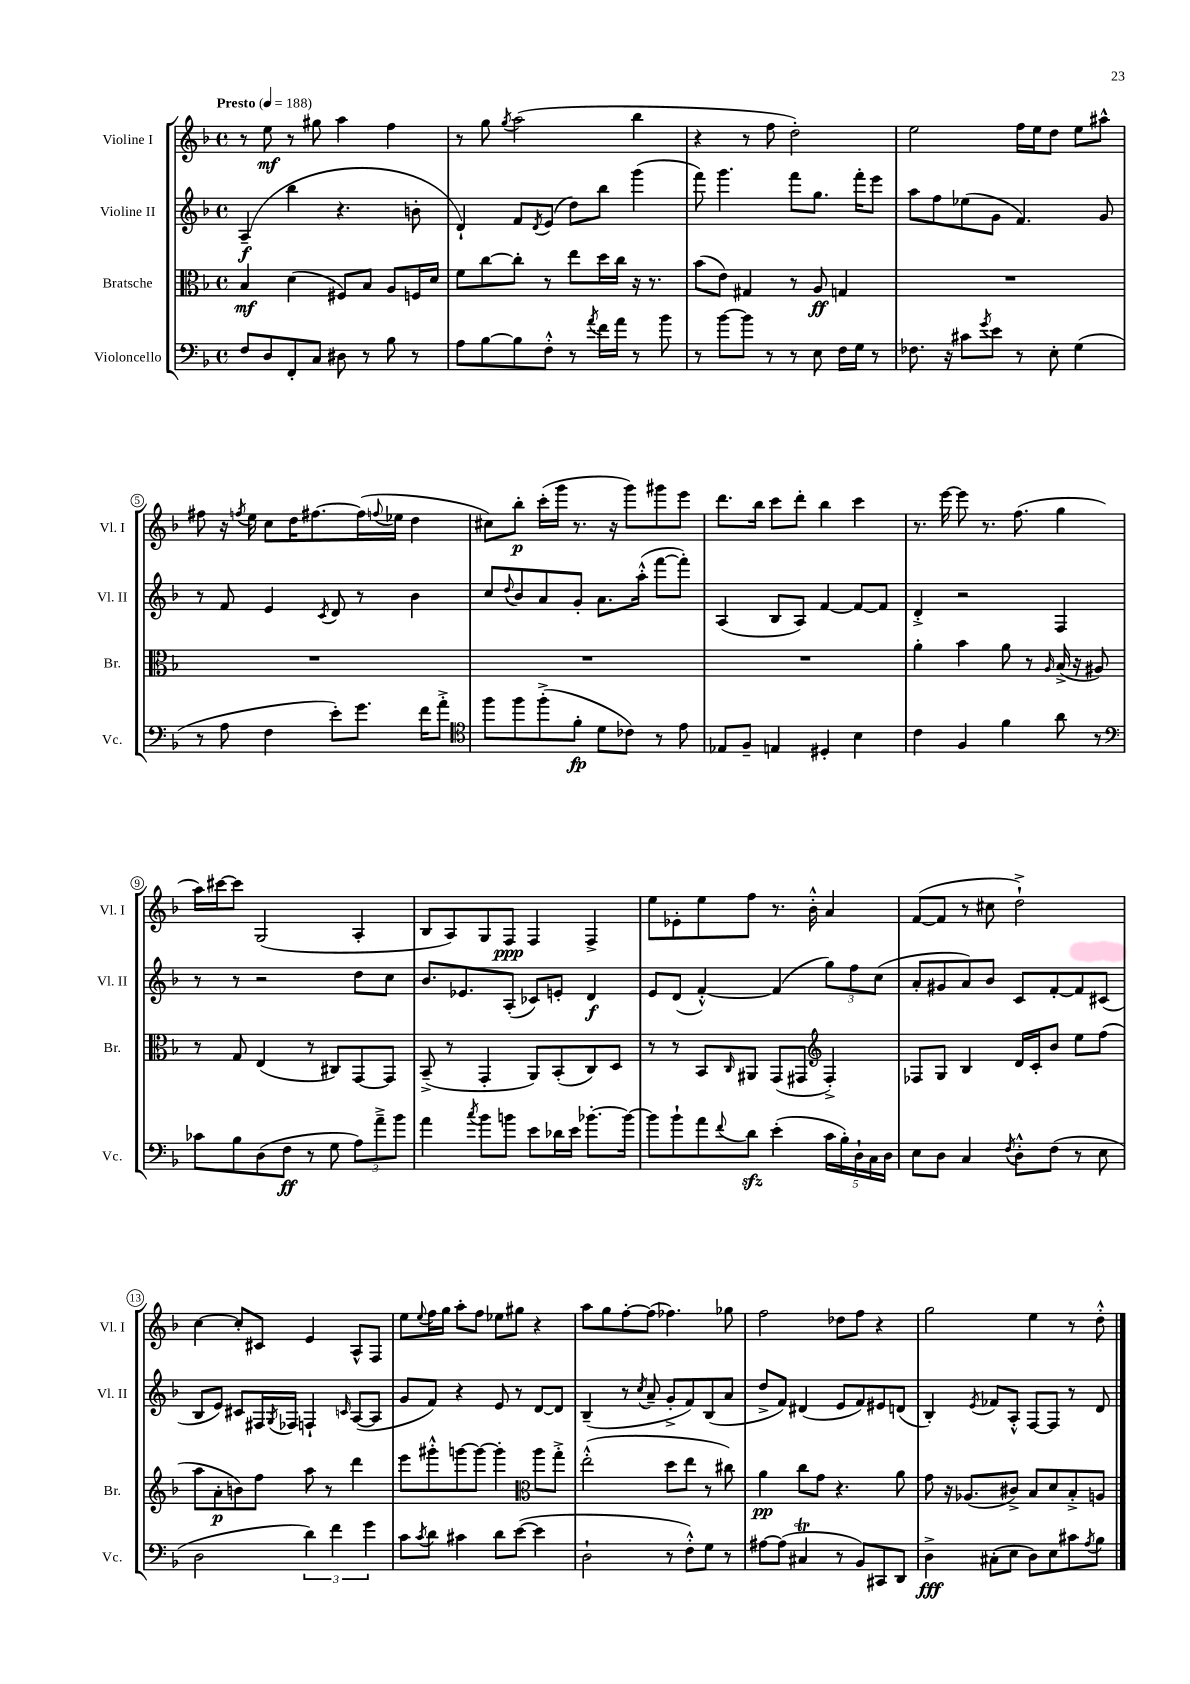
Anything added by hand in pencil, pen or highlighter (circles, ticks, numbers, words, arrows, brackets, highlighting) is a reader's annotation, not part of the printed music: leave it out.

**kern	**kern	**kern	**kern
*staff4	*staff3	*staff2	*staff1
*clefF4	*clefC3	*clefG2	*clefG2
*k[b-]	*k[b-]	*k[b-]	*k[b-]
*M4/4	*M4/4	*M4/4	*M4/4
*met(c)	*met(c)	*met(c)	*met(c)
*MM188	*MM188	*MM188	*MM188
8F/L	4B-/	(4A~/	8r
8D/	.	.	8ee\
8FF'/	(4d\	4bb-\	8r
8C/J	.	.	8gg#\
8D#\	8F#/L)	4.r	4aa\
8r	8B-/J	.	.
8B-\	8A/L	.	4ff\
8r	16F/L	8b'\	.
.	16d/JJ	.	.
=	=	=	=
8A\L	8f\L	4d`/)	8r
[8B-\	[8cc\	.	8gg\
.	.	.	8qgg/
8B-\]	8cc'\]J	8f/L	(2aa\
.	.	8qd/	.
8F'^^\J	8r	(8e/J	.
8r	8ee\L	8dd\L)	.
8qa/	.	.	.
16f\LL	16dd\L	8bb-\J	.
16a\JJ	16cc\JJ	.	.
8r	16r	(4ggg\	4bb-\
.	8.r	.	.
8b-\	.	.	.
=	=	=	=
8r	(8b-\L	8fff\)	4r
[8b-\L	8e\J)	4.ggg\	.
8b-\]J	4G#/	.	8r
8r	.	.	8ff\
8r	8r	8fff\L	2dd'\)
8E\	8A/	8.gg\J	.
16F\LL	4G/	.	.
16G\JJ	.	16fff'\LK	.
8r	.	8eee\J	.
=	=	=	=
8.F-\	1r	8aa\L	2ee\
.	.	8ff\	.
16r	.	.	.
8c#\L	.	(8ee-\	.
8qg/	.	.	.
8e\J	.	8g\J	.
8r	.	4.f/)	16ff\LL
.	.	.	16ee\J
8E'\	.	.	8dd\J
(4G\	.	.	8ee\L
.	.	8g/	8aa#^^\J
=	=	=	=
8r	1r	8r	8ff#\
8A\	.	8f/	16r
.	.	.	8qff/
.	.	.	16ee\
4F\	.	4e/	8cc\L
.	.	.	16dd\K
.	.	.	[8.ff#\
.	.	8qc/	.
8e'\L)	.	8d/	.
8.g\J	.	8r	(16ff#\]L
.	.	.	8qqff/
.	.	.	16ee-\JJ
.	.	4b-\	4dd\
16f\LK	.	.	.
8a'^\J	.	.	.
=	=	=	=
*clefC4	*	*	*
8ff\L	1r	8cc/L	8cc#\L)
.	.	8qqdd/	.
8ff\	.	8b-/	8bb-'\J
(8ff'^\	.	8a/	(16ccc'\LL
.	.	.	16ggg\JJ
8f'\J	.	8g'/J	8.r
8d\L	.	8.a\L	.
.	.	.	16r
8c-\J)	.	.	8ggg\L)
.	.	(16aa'^^\Jk	.
8r	.	[8fff\L	8ggg#\
8e\	.	8fff'\]J)	8eee\J
=	=	=	=
8E-/L	1r	(4A/	8.ddd\L
8F~/J	.	.	.
.	.	.	16bb-\Jk
4E/	.	8B-/L	8ccc\L
.	.	8A/J)	8ddd'\J
4D#'/	.	[4f/	4bb-\
4B-\	.	8f/_L	4ccc\
.	.	8f/]J	.
=	=	=	=
4c\	4a'\	4d'^/	8.r
.	.	.	[16eee\
4F/	4b-\	2r	8eee\]
.	.	.	8.r
4f\	8a\	.	.
.	.	.	(8.ff\
.	8r	.	.
.	16qqA/	.	.
8a\	(16B-^/	4F/	4gg\
.	16r	.	.
8r	8A#/)	.	.
=	=	=	=
*clefF4	*	*	*
8c-\L	8r	8r	16aa\LL)
.	.	.	[16ccc#\J
8B-\	8G/	8r	8ccc#\]J
(8D\	(4E/	2r	(2G/
8F\J	.	.	.
8r	8r	.	.
8G\	8C#/L)	.	.
12A\L)	[8GG/	8dd\L	4A'/
12a~^\	.	.	.
.	8GG/]J	8cc\J	.
12b-\J	.	.	.
=	=	=	=
4a\	(8BB-~^/	8.b-/L	8B-/L
.	8r	.	8A/)
.	.	8.e-/	.
8qcc/	.	.	.
8b-\L	4GG'/	.	8G/
8b\J	.	(8A'/J	8F/J
8e\L	8AA/L)	8c-/L)	4F/
16d-\L	(8BB-'/	8e'/J	.
16e\JJ	.	.	.
[8.b-'\L	8C/)	4d/	4F^/
.	8D/J	.	.
16b-\_Jk	.	.	.
=	=	=	=
8b-\]L	8r	8e/L	8ee\L
8b-`\	8r	(8d/J	8e-'\
8a\	8BB-/L	[4f'^^/)	8ee\
8qqf/	16qqC/	.	.
8d\J	8AA#/J	.	8ff\J
(4e'\	(8GG/L	(4f/]	8.r
.	8GG#/J	.	.
.	.	.	16b-'^^\
*	*clefG2	*	*
20c\LL	4F'^/)	12gg\L)	4a/
20B-'\)	.	.	.
.	.	12ff\	.
20D`\	.	.	.
20C\	.	.	.
.	.	(12cc\J	.
20D\JJ	.	.	.
=	=	=	=
8E\L	8F-/L	8a'/L	([8f/L
8D\J	8G/J	8g#/	8f/]J
4C/	4B-/	8a/)	8r
.	.	8b-/J	8cc#\
8qF/	.	.	.
8D'^^\L	16d/LL	8c/L	2dd`^\)
.	16c'/J	.	.
(8F\J	8b-/J	[8f'/	.
8r	8ee\L	8f/]	.
8E\	(8ff\J	(8c#/J	.
=	=	=	=
2D\	8aa\L	8B-/L	[4cc\
.	8a'\	8e/J)	.
.	8b\)	8c#/L	8cc'/]L
.	8ff\J	16F#/L	8c#/J
.	.	8qG/	.
.	.	16F-/JJ	.
6d\)	8aa\	4F`/	4e/
.	8r	.	.
6f\	.	.	.
.	.	16qqc/	.
.	4ddd\	([8A/L	8A^^/L
6g\	.	.	.
.	.	8A/]J	8F/J
=	=	=	=
8c\L	8eee\L	8g/L	8ee\L
8qc/	.	.	8qqee/
8d\J	8ggg#'^^\	8f/J)	16ff\L
.	.	.	16gg\JJ
4c#\	[8ggg\	4r	8aa'\L
.	8ggg\_J	.	8ff\J
8d\L	4ggg'\]	8e/	8ee-\L
([8e\J	.	8r	8gg#\J
*	*clefC3	*	*
4e\]	8aa\L	[8d/L	4r
.	8gg'^\J	8d/]J	.
=	=	=	=
2D`\	(2ee'^^\	(4B-~/	8aa\L
.	.	.	8gg\
.	.	8r	[8ff'\
.	.	8qcc/	.
.	.	8a~/	(8ff\]J
8r	8dd\L	8g'^/L	4.ff-\)
8F'^^\L)	8ee\J	8f/)	.
8G\J	8r	(8B-/	.
8r	8cc#\)	8a/J	8gg-\
=	=	=	=
[8A#\L	4a\	8dd^/L	2ff\
(8A#\]J	.	8f/J)	.
4C#/	8cc\L	(4d#/	.
.	8g\J	.	.
8r	4.r	8e/L	8dd-\L
8BB-/L)	.	8f/)	8ff\J
8CC#/	.	8e#/	4r
8DD/J	8a\	(8d/J	.
=	=	=	=
4D^\	8g\	4B-'/)	2gg\
.	16r	.	.
.	(8.A-/L	.	.
.	.	8qe/	.
(8C#'\L	.	8f-/L	.
8E\J	8c#^/J)	8A'^^/J	.
8D\L)	8B-/L	[8F/L	4ee\
8E\	8d/	8F/]J	.
8c#\	8B-'^/	8r	8r
8qA/	.	.	.
8B-\J	8A/J	8d/	8dd'^^\
==	==	==	==
*-	*-	*-	*-
